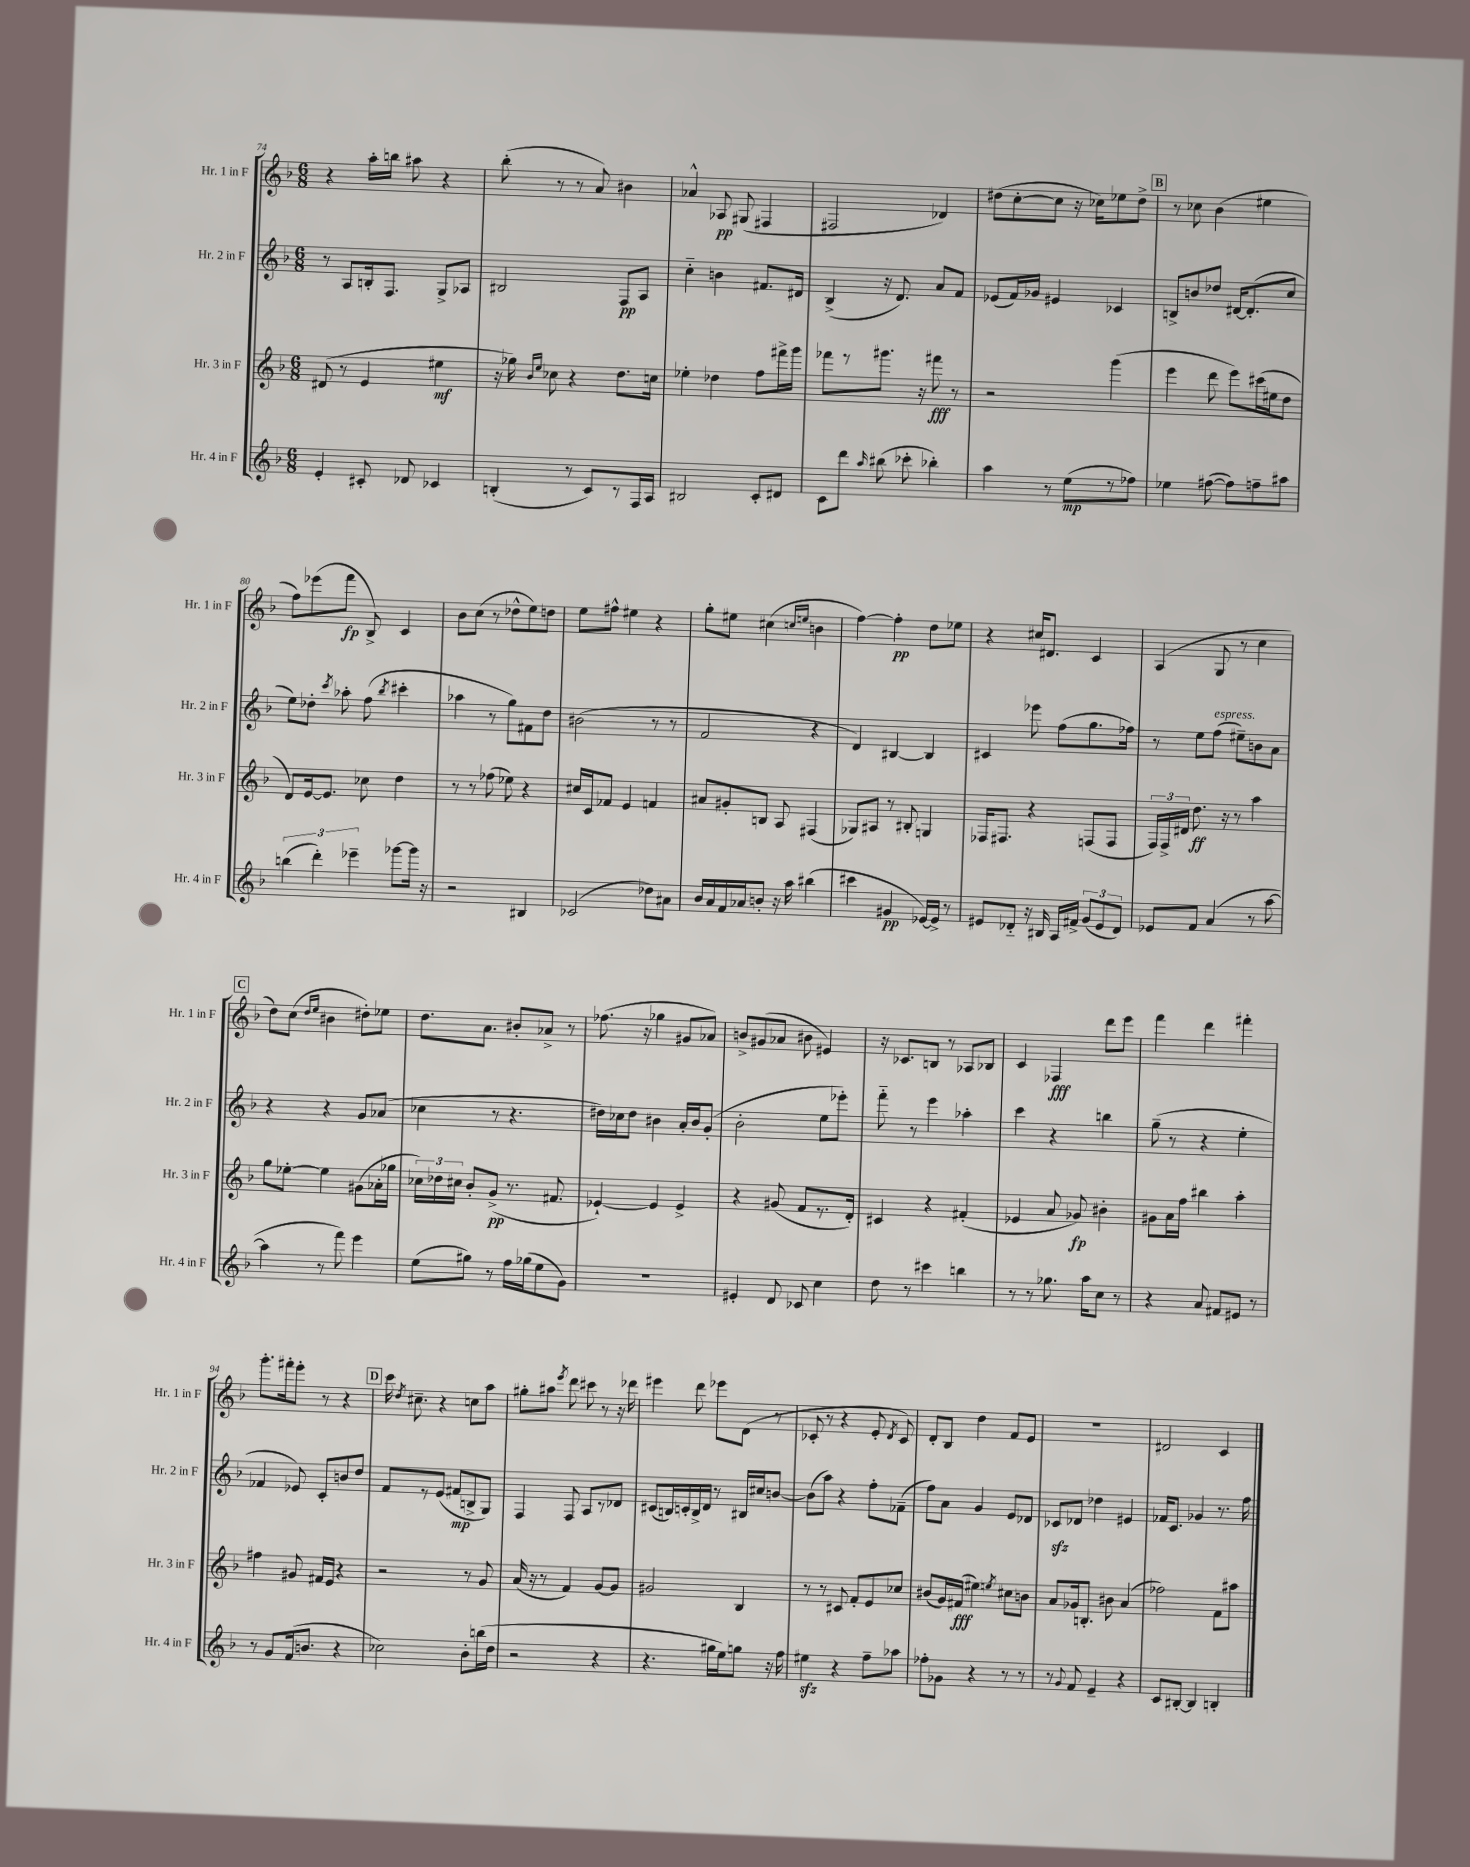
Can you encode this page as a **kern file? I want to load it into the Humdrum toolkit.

**kern	**dynam	**kern	**dynam	**kern	**dynam	**kern	**dynam
*part4	*part4	*part3	*part3	*part2	*part2	*part1	*part1
*staff4	*staff4	*staff3	*staff3	*staff2	*staff2	*staff1	*staff1
*I"Hr. 4 in F	*	*I"Hr. 3 in F	*	*I"Hr. 2 in F	*	*I"Hr. 1 in F	*
*I'Hr. 4 in F	*	*I'Hr. 3 in F	*	*I'Hr. 2 in F	*	*I'Hr. 1 in F	*
*clefG2	*	*clefG2	*	*clefG2	*	*clefG2	*
*k[b-]	*	*k[b-]	*	*k[b-]	*	*k[b-]	*
*M6/8	*	*M6/8	*	*M6/8	*	*M6/8	*
=74	=74	=74	=74	=74	=74	=74	=74
4e'/	.	(8d#X/	.	8r	.	4r	.
.	.	8r	.	8A/L	.	.	.
8c#X'/	.	4e/	.	16Bn'/k	.	16aa'\LL	.
.	.	.	.	8.F/J	.	16bbn\JJ	.
8d-X/	.	.	.	.	.	8aa#X\	.
4c-X/	.	4ee#X\	mf	8G^/L	.	4r	.
.	.	.	.	8A-X/J	.	.	.
=75	=75	=75	=75	=75	=75	=75	=75
(4Bn'/	.	16r	.	2B#X/	.	(8bb-'\	.
.	.	16gg-X\)	.	.	.	.	.
.	.	16qqb-/LL	.	.	.	.	.
.	.	16qqee/JJ	.	.	.	.	.
.	.	8cc-X\	.	.	.	8r	.
8r	.	4r	.	.	.	8r	.
8c/L)	.	.	.	.	.	8a/)	.
8r	.	8.dd\L	.	8F/L	pp	4b#X\	.
16F/L	.	.	.	8A/J	.	.	.
16A/JJ	.	16ccn\Jk	.	.	.	.	.
=76	=76	=76	=76	=76	=76	=76	=76
2B#X/	.	4ee-X'\	.	4cc\	.	4a-X^^/	.
.	.	4dd-X\	.	4bn\	.	8A-X/	pp
.	.	.	.	.	.	(8G#X/	.
8c'/L	.	8ff\L	.	8.f#X/L	.	4F#X/	.
8d#X/J	.	16fff#X^\L	.	.	.	.	.
.	.	16ggg\JJ	.	16d#X/Jk	.	.	.
=77	=77	=77	=77	=77	=77	=77	=77
8c\L	.	8fff-X\L	.	(4B-^/	.	2F#X/	.
8ddd\J	.	8r	.	.	.	.	.
16qqaa/	.	.	.	.	.	.	.
(8bb#X\	.	8.ggg#X\J	.	16r	.	.	.
.	.	.	.	8.d/)	.	.	.
8ccc-X'\	.	.	.	.	.	.	.
.	.	16r	.	.	.	.	.
4bb-X'\)	.	8fff#X\	fff	8a/L	.	4d-X/)	.
.	.	8r	.	8f/J	.	.	.
=78	=78	=78	=78	=78	=78	=78	=78
4aa\	.	2r	.	(8e-X/L	.	(8dd#X\L	.
.	.	.	.	16f/L)	.	[8cc'\	.
.	.	.	.	16g-X/JJ	.	.	.
8r	.	.	.	4e#X/	.	8cc\J]	.
(8ee\L	mp	.	.	.	.	16r	.
.	.	.	.	.	.	16cc-X\KL)	.
8r	.	(4ggg\	.	4c-X/	.	8ee-X\	.
8ff-X\J)	.	.	.	.	.	8dd#^\J	.
!!LO:REH:place=s1:t=B
=79	=79	=79	=79	=79	=79	=79	=79
4ee-X\	.	4eee\	.	8Bn^/L	.	8r	.
.	.	.	.	8bn/	.	8cc-X\	.
([8ff#X\	.	8ddd\	.	8dd-X/J	.	(4b-\	.
8ff#\L])	.	8eee\L)	.	[16d#X/KL	.	.	.
.	.	.	.	(8.d#'/]	.	.	.
8ffn~\	.	(16ccc#X\L	.	.	.	4ee#X\	.
.	.	16ee#X\J	.	.	.	.	.
8aa#X\J	.	8dd\J	.	8cc/J	.	.	.
!!LO:LB:g=z
=80	=80	=80	=80	=80	=80	=80	=80
(6bbn\	.	8d/L)	.	8ee\L)	.	8ff\L)	.
.	.	[16e/k	.	8dd-X'\J	.	(8eee-X\	.
6ddd'\)	.	.	.	.	.	.	.
.	.	8.e/J]	.	.	.	.	.
.	.	.	.	8qccc/	.	.	.
.	.	.	.	8aa-X'\	.	8fff\J	fp
6eee-X~\	.	.	.	.	.	.	.
.	.	8cc-X\	.	(8ff\	.	8B-^/)	.
.	.	.	.	8qbb-/	.	.	.
[8ggg-X\L	.	4dd\	.	4ccc#X'\	.	4c/	.
16ggg-\Jk]	.	.	.	.	.	.	.
16r	.	.	.	.	.	.	.
=81	=81	=81	=81	=81	=81	=81	=81
2r	.	8r	.	4aa-X\	.	8b-\L	.
.	.	8r	.	.	.	(8cc\J	.
.	.	(8ff-X\	.	8r	.	8r	.
.	.	8ee-X\)	.	8gg\L)	.	8dd-X^^\L	.
4B#X/	.	4r	.	8f#X\	.	8ee\)	.
.	.	.	.	8dd\J	.	8ddn\J	.
=82	=82	=82	=82	=82	=82	=82	=82
(2c-X/	.	16cc#X/LL	.	(2b#X\	.	8ee\L	.
.	.	16c/J	.	.	.	.	.
.	.	8f-X/J	.	.	.	8ff#X^^\J	.
.	.	4e/	.	.	.	4ee#X\	.
8dd-X\L)	.	4fn/	.	8r	.	4r	.
8a#X\J	.	.	.	8r	.	.	.
=83	=83	=83	=83	=83	=83	=83	=83
16b-/LL	.	8a#X/L	.	2f/	.	8gg'\L	.
16a/	.	.	.	.	.	.	.
16f/	.	8g#X'/	.	.	.	8ee#X\J	.
16a-X/J	.	.	.	.	.	.	.
8bn'/J	.	8Bn/J	.	.	.	(4cc#X\	.
16r	.	8A/	.	.	.	.	.
16aa\	.	.	.	.	.	.	.
.	.	.	.	.	.	16qqccn/LL	.
.	.	.	.	.	.	16qqeen/JJ	.
(4bb#X\	.	(4F#X/	.	4r	.	4bn\	.
=84	=84	=84	=84	=84	=84	=84	=84
4ccc#X\	.	8G-X/L)	.	4d/)	.	[4ff\)	.
.	.	8A#X/J	.	.	.	.	.
4g#X/	pp	8r	.	[4B#X/	.	4ff'\]	pp
.	.	8B#X'/	.	.	.	.	.
[16e-X/LL)	.	4Gn/	.	4B#/]	.	8dd\L	.
16e-^/JJ]	.	.	.	.	.	.	.
8r	.	.	.	.	.	8ee-X\J	.
=85	=85	=85	=85	=85	=85	=85	=85
8e#X/L	.	16F-X/KL	.	4c#X/	.	4r	.
.	.	8.F#X/J	.	.	.	.	.
8d-X/J	.	.	.	.	.	.	.
16r	.	4r	.	8eee-X\	.	16cc#X/KL	.
16B#X/	.	.	.	.	.	8.d#X/J	.
16A/LL	.	.	.	(8ff\L	.	.	.
16f#X^/JJ	.	.	.	.	.	.	.
(12g/L	.	(8Fn/L	.	8.gg\	.	4c/	.
12e#/	.	.	.	.	.	.	.
.	.	8F/J	.	.	.	.	.
12d-/J)	.	.	.	.	.	.	.
.	.	.	.	16ff-X\Jk)	.	.	.
=86	=86	=86	=86	=86	=86	=86	=86
8e-X/L	.	24F/LL)	.	8r	.	(4A/	.
.	.	24F^/	.	.	.	.	.
.	.	24d#X/JJ	.	.	.	.	.
8f/J	.	8.dd\	ff	8ee\L	.	.	.
!	!	!	!	!LO:TX:a:i:t=espress.	!	!	!
(4a/	.	.	.	(8ff\J	.	8G/	.
.	.	16r	.	.	.	.	.
.	.	8r	.	8ee#X~\L)	.	8r	.
8r	.	4aa\	.	8bn\	.	4cc\	.
[8aa\	.	.	.	8a\J	.	.	.
!!LO:LB:g=z
!!LO:REH:place=s1:t=C
=87	=87	=87	=87	=87	=87	=87	=87
4aa\]	.	8gg\L	.	4r	.	8dd\L)	.
.	.	[8ee-X'\J	.	.	.	(8cc\J	.
.	.	.	.	.	.	16qqdd/LL	.
.	.	.	.	.	.	16qqee/JJ	.
8r	.	4ee-\]	.	4r	.	4b#X\	.
8fff\)	.	.	.	.	.	.	.
4eee\	.	(8g#X\L	.	8g/L	.	8dd#X'\L)	.
.	.	16a-X'\L	.	(8a-X/J	.	8ee-X\J	.
.	.	16gg-X\JJ	.	.	.	.	.
=88	=88	=88	=88	=88	=88	=88	=88
(8ee\L	.	24cc-X\LL)	.	4cc-X\	.	8.dd\L	.
.	.	24dd-X\	.	.	.	.	.
.	.	24cc#X\JJ	.	.	.	.	.
8gg#X\J)	.	8b-'/L	.	.	.	.	.
.	.	.	.	.	.	8.a\J	.
8r	.	(8g^/J	pp	8r	.	.	.
16ff\LL	.	8.r	.	4.r	.	8b#X'/L	.
(16gg-X\J	.	.	.	.	.	.	.
8ee\	.	.	.	.	.	8a-X^/J	.
.	.	8.f#X/	.	.	.	.	.
8g\J)	.	.	.	.	.	8r	.
=89	=89	=89	=89	=89	=89	=89	=89
2.r	.	[4e-X`/)	.	16dd#X\LL)	.	(8.ff-X\	.
.	.	.	.	16cc-X\J	.	.	.
.	.	.	.	8dd#\J	.	.	.
.	.	.	.	.	.	16r	.
.	.	4e-/]	.	4b#X\	.	4gg-X\	.
.	.	4e-^/	.	16a'/LL	.	8g#X/L	.
.	.	.	.	16b#/J	.	.	.
.	.	.	.	(8g'/J	.	8a-X/J)	.
=90	=90	=90	=90	=90	=90	=90	=90
4e#X'/	.	4r	.	2b-'\	.	8bn^/L	.
.	.	.	.	.	.	(8g#X/	.
8d/	.	(8g#X/	.	.	.	8a-X/J	.
8c-X/	.	8f/L	.	.	.	8b#X\	.
4cc\	.	8.r	.	8ee\L	.	4e#X/)	.
.	.	.	.	8eee-X'\J)	.	.	.
.	.	16d'/Jk)	.	.	.	.	.
=91	=91	=91	=91	=91	=91	=91	=91
8dd\	.	4c#X/	.	8fff\	.	16r	.
.	.	.	.	.	.	8.c-X/L	.
8r	.	.	.	8r	.	.	.
4ccc#X\	.	4r	.	4eee\	.	8Bn/J	.
.	.	.	.	.	.	8r	.
4bbn\	.	(4f#X'/	.	4aa-X'\	.	8A-X/L	.
.	.	.	.	.	.	8B-X/J	.
=92	=92	=92	=92	=92	=92	=92	=92
8r	.	4e-X/	.	4ccc\	.	4c/	.
8r	.	.	.	.	.	.	.
8.gg-X\	.	8a/	.	4r	.	4F-X/	fff
.	.	8g-X/)	fp	.	.	.	.
16aa\KL	.	.	.	.	.	.	.
8cc\J	.	4b#X'\	.	4bbn\	.	8ddd\L	.
8r	.	.	.	.	.	8eee\J	.
=93	=93	=93	=93	=93	=93	=93	=93
4r	.	8g#X\L	.	(8gg~\	.	4fff\	.
.	.	16a\L	.	8r	.	.	.
.	.	16ff\JJ	.	.	.	.	.
8a/	.	4bb#X\	.	4r	.	4ddd\	.
8f#X/L	.	.	.	.	.	.	.
8e#X/J	.	4aa'\	.	4ee'\	.	4fff#X'\	.
8r	.	.	.	.	.	.	.
!!LO:LB:g=z
=94	=94	=94	=94	=94	=94	=94	=94
8r	.	4ff#X\	.	4f-X/	.	8.ggg'\L	.
8g/L	.	.	.	.	.	.	.
.	.	.	.	.	.	16fff#X'\k	.
(16f/k	.	8g#X/	.	8e-X/)	.	8eee'\J	.
8.bn/J	.	.	.	.	.	.	.
.	.	16f#X/LL	.	8c'/L	.	8r	.
.	.	16e/JJ	.	.	.	.	.
4r	.	4r	.	8bn/	.	4r	.
.	.	.	.	8dd/J	.	.	.
!!LO:REH:place=s1:t=D
=95	=95	=95	=95	=95	=95	=95	=95
2cc-X\)	.	2r	.	8f/L	.	16ccc\	.
.	.	.	.	.	.	8qdd/	.
.	.	.	.	.	.	8.cc#X~\	.
.	.	.	.	8r	.	.	.
.	.	.	.	(8e/J	.	4r	.
.	.	.	.	8f#X/L	mp	.	.
8b-'\L	.	8r	.	8Bn^/	.	8ccn\L	.
(16bbn\L	.	8g/	.	8G/J)	.	8aa\J	.
16dd\JJ	.	.	.	.	.	.	.
=96	=96	=96	=96	=96	=96	=96	=96
2r	.	(16a/	.	4F/	.	8gg#X'\L	.
.	.	16r	.	.	.	.	.
.	.	8r	.	.	.	8aa#X\J	.
.	.	.	.	.	.	8qeee/	.
.	.	4f/)	.	8F/	.	8ddd\	.
.	.	.	.	8A/L	.	8ccc#X\	.
4r	.	[8g/L	.	8r	.	8r	.
.	.	8g/J]	.	8d-X/J	.	16r	.
.	.	.	.	.	.	16ddd-X\	.
=97	=97	=97	=97	=97	=97	=97	=97
4.r	.	2g#X/	.	(8c#X/L	.	4eee#X\	.
.	.	.	.	16Bn/L)	.	.	.
.	.	.	.	16cn'/	.	.	.
.	.	.	.	16B^/	.	8ddd\	.
.	.	.	.	16d/JJ	.	.	.
16gg#X\LL	.	.	.	8r	.	8eee-X\L	.
16ee\J)	.	.	.	.	.	.	.
8ggn\J	.	4B-/	.	16B#X/LL	.	(8d\J	.
.	.	.	.	16cc#X/J	.	.	.
16r	.	.	.	[8bn/J	.	8r	.
16ff\	.	.	.	.	.	.	.
=98	=98	=98	=98	=98	=98	=98	=98
4ee#Xzz\	.	8r	.	(8b\L]	.	8c-X'/	.
.	.	8r	.	8aa\J)	.	8r	.
4r	.	8c#X/	.	4r	.	4r	.
.	.	8f'/L	.	.	.	.	.
8ff~\L	.	8e/	.	8ff'\L	.	8e'/	.
.	.	.	.	.	.	8qd/	.
8aa-X\J	.	8cc-X/J	.	(8f-X~\J	.	8c-/)	.
=99	=99	=99	=99	=99	=99	=99	=99
8ff-X'\L	.	(8b#X/L	.	8ff\L)	.	8d'/L	.
8g-X\J	.	16g/L)	.	8a\J	.	8B-/J	.
.	.	(16f#X/JJ	fff	.	.	.	.
4r	.	4ee#X\)	.	4g/	.	4dd\	.
.	.	8qeen/	.	.	.	.	.
8r	.	8cc#X\L	.	8e/L	.	8f/L	.
8r	.	8bn\J	.	8d-X/J	.	8e/J	.
=100	=100	=100	=100	=100	=100	=100	=100
8r	.	8a/L	.	8c-Xzz/L	.	2.r	.
8qqg/	.	.	.	.	.	.	.
8f/	.	16g-X/k	.	8d-X/J	.	.	.
.	.	8.Bn'/J	.	.	.	.	.
4e~/	.	.	.	4dd-X\	.	.	.
.	.	8b#X\	.	.	.	.	.
4r	.	(4a/	.	4e#X/	.	.	.
=101	=101	=101	=101	=101	=101	=101	=101
8c/L	.	2ff-X\)	.	16f-X/KL	.	2d#X/	.
.	.	.	.	8.c/J	.	.	.
[8B#X'/J	.	.	.	.	.	.	.
4B#/]	.	.	.	4g-X/	.	.	.
4Bn'/	.	8f\L	.	8.r	.	4c/	.
.	.	8aa#X\J	.	.	.	.	.
.	.	.	.	16ff\	.	.	.
==	==	==	==	==	==	==	==
*-	*-	*-	*-	*-	*-	*-	*-
